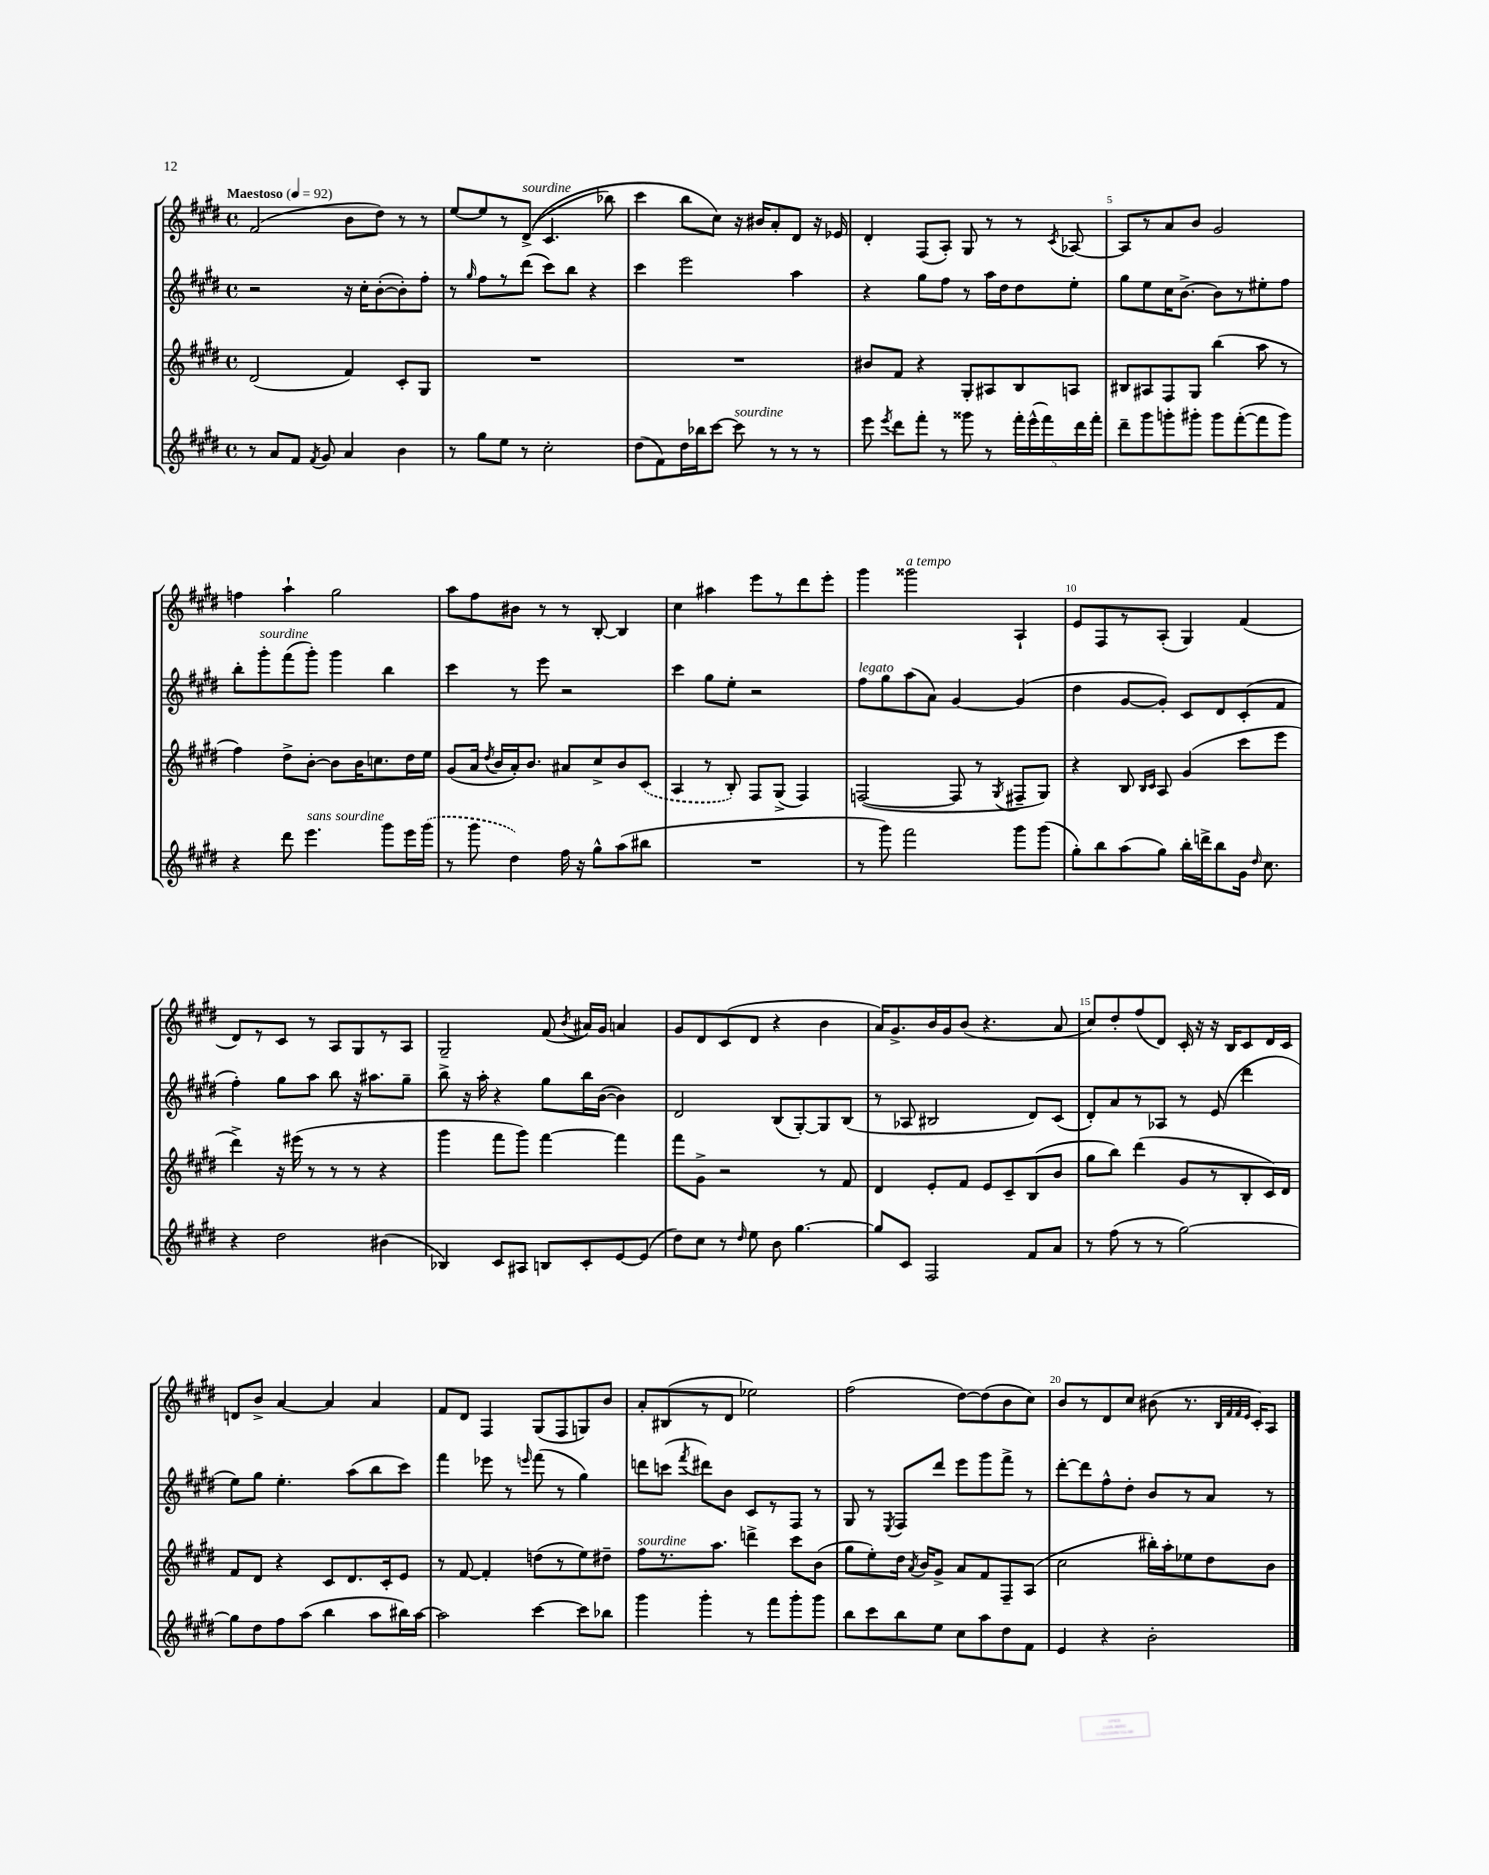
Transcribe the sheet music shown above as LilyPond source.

<<
\new StaffGroup <<
\new Staff = "s0" {
    \clef treble \key e \major \defaultTimeSignature \time 4/4 \tempo "Maestoso" 4 = 92
    \autoBeamOff fis'2( b'8[ dis''8]) r8 r8 |
    e''8[~ e''8 r8 dis'8]->^\markup { \italic "sourdine" }(\( cis'4. bes''8) |
    cis'''4 b''8[ cis''8]\) r16 bis'16[ a'8-. dis'8] r16 ees'16 |
    dis'4-. fis8[( a8]-.) gis8 r8 r8 \acciaccatura { cis'8 } aes8~ |
    aes8[ r8 a'8 b'8] gis'2 |
    f''4 a''4-! gis''2 |
    a''8[ fis''8 bis'8] r8 r8 b8~-. b4 |
    cis''4 ais''4 e'''8[ r8 dis'''8 e'''8]-. |
    gis'''4 gisis'''2^\markup { \italic "a tempo" } a4-! |
    e'8[ fis8 r8 a8]-.( gis4) fis'4( |
    dis'8[) r8 cis'8] r8 a8[ gis8 r8 a8] |
    gis2-- fis'8( \acciaccatura { b'8 } ais'16[) gis'16] a'4 |
    gis'8[ dis'8 cis'8( dis'8] r4 b'4 |
    a'16[) gis'8.-> b'16 gis'16 b'8]( r4. a'8 |
    cis''8[) dis''8-. fis''8( dis'8]) cis'16-. r16 r16 b16[ cis'8 dis'16 cis'16] |
    d'8[ b'8]-> a'4~ a'4 a'4 |
    fis'8[ dis'8] fis4 gis8[( fis8 g8) b'8] |
    a'8[-. bis8( r8 dis'8] ees''2) |
    fis''2( dis''8[~) dis''8( b'8 cis''8]) |
    b'8[ r8 dis'8 cis''8] bis'8( r8. \grace { b32[ fis'32 fis'32 e'32] } cis'16[-.) a8] \bar "|." |
}
\new Staff = "s1" {
    \clef treble \key e \major \defaultTimeSignature \time 4/4
    \autoBeamOff r2 r16 cis''16[-. b'8~-.( b'8-.) fis''8]-. |
    r8 \grace { gis''16 } fis''8[ r8 dis'''8]( cis'''8[) b''8] r4 |
    cis'''4 e'''2 a''4 |
    r4 gis''8[ fis''8] r8 a''16[ dis''16 dis''8 e''8]-. |
    gis''8[ e''8 cis''16 b'8.]~-> b'8[ r8 eis''8-. fis''8] |
    b''8[-. gis'''8-.^\markup { \italic "sourdine" } fis'''8( gis'''8]-.) gis'''4 b''4 |
    cis'''4 r8 e'''8 r2 |
    cis'''4 gis''8[ e''8]-. r2 |
    fis''8[^\markup { \italic "legato" } gis''8 a''8( a'8]) gis'4~ gis'4( |
    dis''4 gis'8[~ gis'8]-.) cis'8[ dis'8 cis'8-.( fis'8] |
    fis''4-.) gis''8[ a''8] b''8 r16 ais''8.[ gis''8]-- |
    b''8-> r16 a''16-. r4 gis''8[ b''16 b'16]~( b'4) |
    dis'2 b8[( gis8~-.) gis8 b8]( |
    r8 aes8 bis2 dis'8[) cis'8]( |
    dis'8[-.) a'8 r8 aes8] r8 e'8( dis'''4 |
    e''8[) gis''8] e''4.-. a''8[( b''8 cis'''8]) |
    fis'''4 ees'''8 r8 \grace { e'''16 } fis'''8( r8 gis''4) |
    d'''8[ c'''8]( \acciaccatura { fis'''8 } dis'''8[) b'8] cis'8[ r8 fis8] r8 |
    gis8 r8 \acciaccatura { e8 } fis8[ dis'''8] e'''8[ gis'''8 fis'''8]-> r8 |
    dis'''8[~-. dis'''8 fis''8-^ dis''8]-. b'8[ r8 a'8] r8 \bar "|." |
}
\new Staff = "s2" {
    \clef treble \key e \major \defaultTimeSignature \time 4/4
    \autoBeamOff dis'2( fis'4) cis'8[-. gis8] |
    R1 |
    R1 |
    bis'8[ fis'8] r4 gis8[-. ais8 b8 a8] |
    bis8[ ais8 fis8 gis8] b''4( a''8 r8 |
    fis''4) dis''8[-> b'8]~-. b'8[ b'16 c''8. dis''16 e''16] |
    gis'8[( a'16] \acciaccatura { dis''8 } b'16[ a'16-.) b'8.] ais'8[ cis''8-> b'8 \once \slurDashed cis'8]( |
    a4 r8 b8-.) fis8[ gis8]->( fis4) |
    f2~( f8 r8 \acciaccatura { gis8 } fis8[-- gis8]) |
    r4 b8 \grace { b16[ cis'16] } a8 gis'4( cis'''8[ e'''8] |
    dis'''4->) r16 eis'''16( r8 r8 r8 r4 |
    gis'''4 fis'''8[ gis'''8]) fis'''4~ fis'''4 |
    fis'''8[ gis'8]-> r2 r8 fis'8 |
    dis'4 e'8[-. fis'8] e'8[ cis'8-- b8( b'8] |
    gis''8[ b''8]) dis'''4( gis'8[ r8 b8-. cis'16) dis'16] |
    fis'8[ dis'8] r4 cis'8[ dis'8. cis'16-. e'8] |
    r8 fis'8~ fis'4-. d''8[( r8 e''8) dis''8]-- |
    fis''8[^\markup { \italic "sourdine" } r8. a''8.] d'''4-> cis'''8[ b'8]( |
    gis''8[ e''8-.) dis''16] \acciaccatura { a'8 } b'16[ gis'8]-> a'8[ fis'8 fis8-- a8]( |
    cis''2 bis''16[-.) a''16-. ees''8 dis''8 b'8] \bar "|." |
}
\new Staff = "s3" {
    \clef treble \key e \major \defaultTimeSignature \time 4/4
    \autoBeamOff r8 a'8[ fis'8] \acciaccatura { fis'8 } gis'8 a'4 b'4 |
    r8 gis''8[ e''8] r8 cis''2-. |
    dis''8[( fis'8) dis''16 bes''16 cis'''8]~ cis'''8^\markup { \italic "sourdine" } r8 r8 r8 |
    e'''8 \acciaccatura { e'''8 } dis'''8[ fis'''8]-. r8 gisis'''8 r8 \tuplet 5/4 { fis'''16[-. e'''16-^( fis'''16) dis'''16 fis'''16]-. } |
    dis'''8[-- gis'''8 g'''8-. gis'''8]-. gis'''8[ fis'''8~-.( fis'''8 gis'''8]) |
    r4 dis'''8 e'''4.^\markup { \italic "sans sourdine" } gis'''8[ e'''16 \once \slurDashed gis'''16]( |
    r8 gis'''8 dis''4) fis''16 r16 gis''8[-^ a''8( bis''8] |
    R1 |
    r8 gis'''8) fis'''2 gis'''8[ gis'''8]( |
    gis''8[-.) b''8 a''8( gis''8]) b''16[-. d'''16-> b''8 gis'16] \grace { dis''16 } cis''8. |
    r4 dis''2 bis'4( |
    bes4) cis'8[ ais8] b8[ cis'8-. e'8~ e'8]( |
    dis''8[) cis''8] r8 \grace { dis''16 } e''8 b'8 gis''4.~ |
    gis''8[ cis'8] fis2 fis'8[ a'8] |
    r8 fis''8( r8 r8 gis''2~) |
    gis''8[ dis''8 fis''8 a''8]( b''4 a''8[ bis''16) a''16]~ |
    a''2 cis'''4~ cis'''8[ bes''8] |
    gis'''4 gis'''4-. r8 fis'''8[ gis'''8-. gis'''8] |
    b''8[ cis'''8 b''8 e''8] cis''8[ a''8 dis''8 fis'8] |
    e'4 r4 b'2-. \bar "|." |
}
>>
>>
\layout { \context { \Score \override BarNumber.break-visibility = ##(#f #t #t) barNumberVisibility = #(every-nth-bar-number-visible 5) } }
